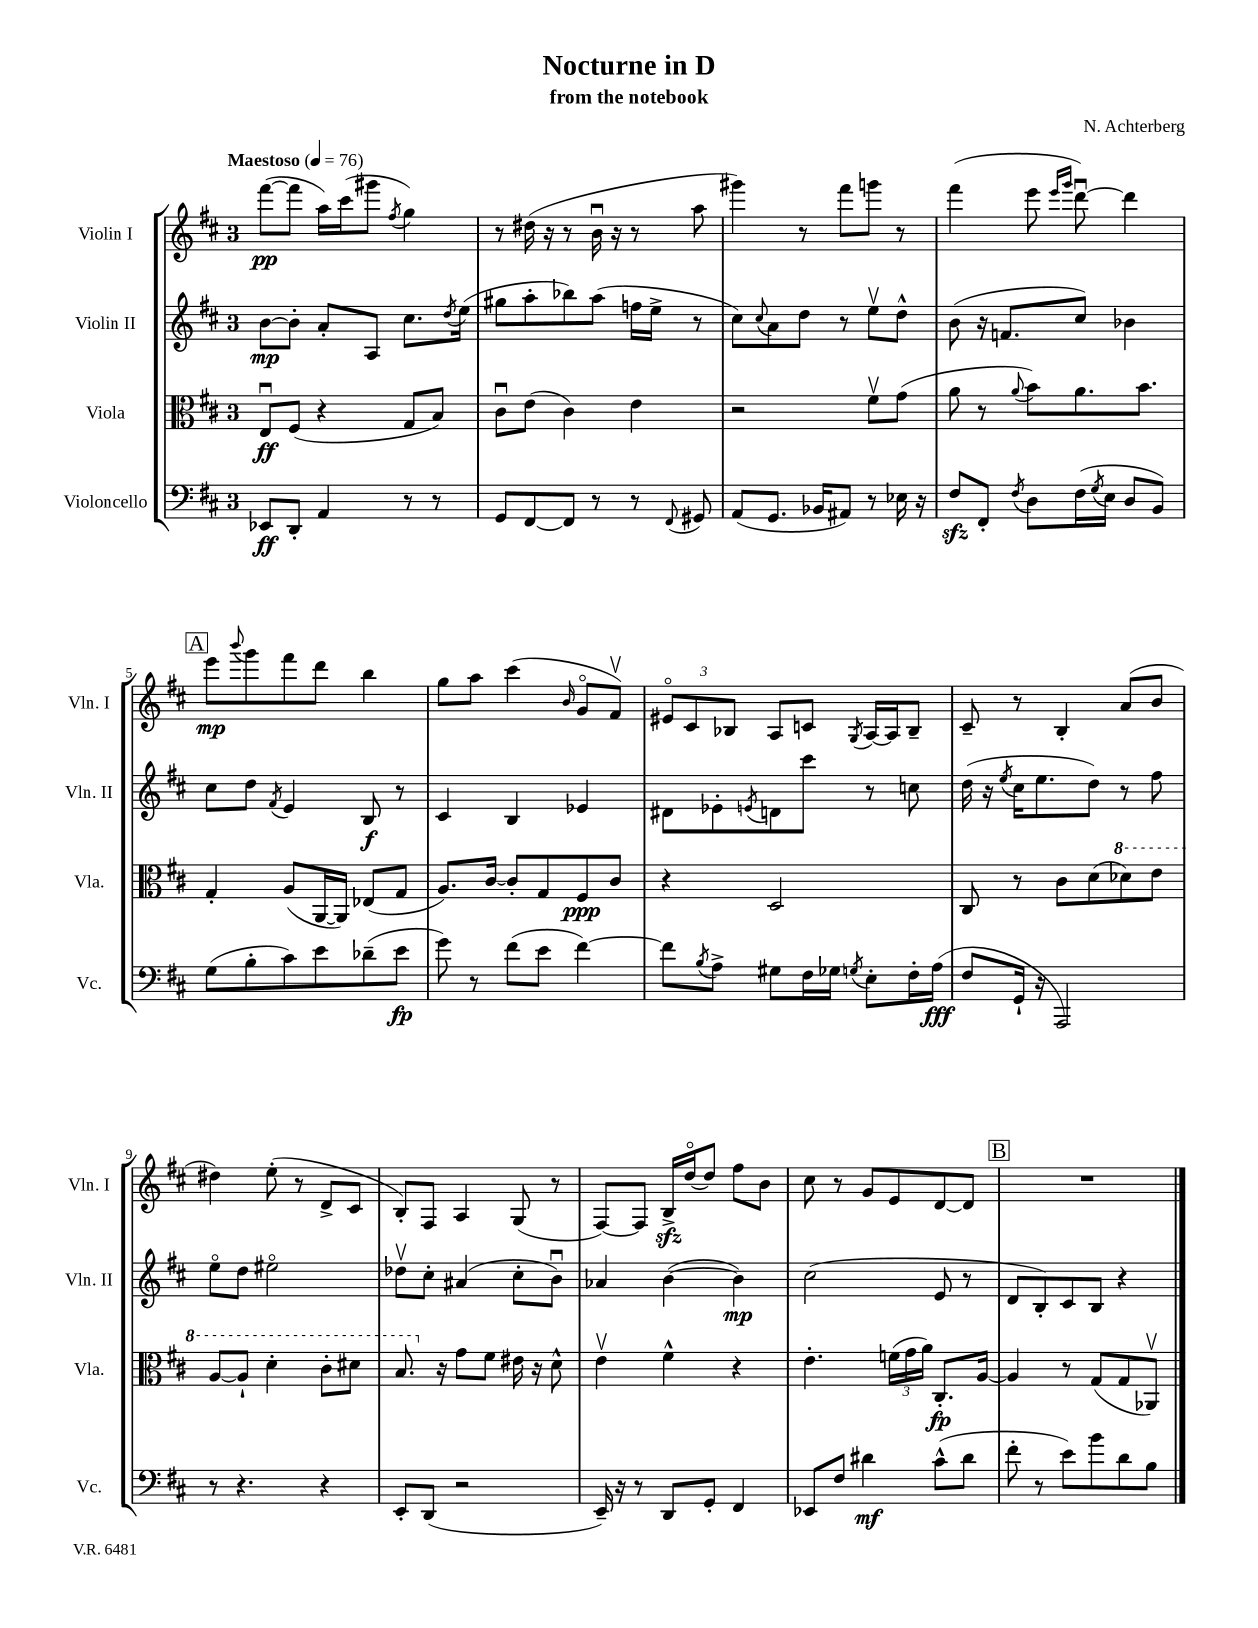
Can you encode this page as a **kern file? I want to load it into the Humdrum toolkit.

**kern	**dynam	**kern	**dynam	**kern	**dynam	**kern	**dynam
*part4	*part4	*part3	*part3	*part2	*part2	*part1	*part1
*staff4	*staff4	*staff3	*staff3	*staff2	*staff2	*staff1	*staff1
*I"Violoncello	*	*I"Viola	*	*I"Violin II	*	*I"Violin I	*
*I'Vc.	*	*I'Vla.	*	*I'Vln. II	*	*I'Vln. I	*
*clefF4	*	*clefC3	*	*clefG2	*	*clefG2	*
*k[f#c#]	*	*k[f#c#]	*	*k[f#c#]	*	*k[f#c#]	*
*M3/4	*	*M3/4	*	*M3/4	*	*M3/4	*
*MM76	*	*MM76	*	*MM76	*	*MM76	*
=1	=1	=1	=1	=1	=1	=1	=1
!	!	!	!	!	!	!LO:TX:a:B:t=Maestoso	!
8EE-X/L	ff	8Eu/L	ff	[8b\L	mp	([8fff#\L	pp
8DD'/J	.	(8F#/J	.	8b'\J]	.	8fff#\J]	.
4AA/	.	4r	.	8a'/L	.	16aa\LL)	.
.	.	.	.	.	.	(16ccc#\J	.
.	.	.	.	8A/J	.	8ggg#X\J	.
.	.	.	.	.	.	8qff#/	.
8r	.	8G/L	.	8.cc#\L	.	4gg\)	.
8r	.	8B/J)	.	.	.	.	.
.	.	.	.	8qdd/	.	.	.
.	.	.	.	(16ee\Jk	.	.	.
=2	=2	=2	=2	=2	=2	=2	=2
8GG/L	.	8c#u\L	.	8gg#X\L	.	8r	.
[8FF#/	.	(8e\J	.	8aa'\	.	(16dd#X\	.
.	.	.	.	.	.	16r	.
8FF#/J]	.	4c#\)	.	8bb-X\)	.	8r	.
8r	.	.	.	(8aa\J	.	16bu\	.
.	.	.	.	.	.	16r	.
8r	.	4e\	.	16ffn\LL	.	8r	.
.	.	.	.	16ee^\JJ	.	.	.
8qqFF#/	.	.	.	.	.	.	.
8GG#X/	.	.	.	8r	.	8aa\	.
=3	=3	=3	=3	=3	=3	=3	=3
(8AA/L	.	2r	.	8cc#\L)	.	4ggg#X\)	.
.	.	.	.	8qqcc#/	.	.	.
8.GG/J	.	.	.	8a\	.	.	.
.	.	.	.	8dd\J	.	8r	.
16BB-X/KL	.	.	.	.	.	.	.
8AA#X/J)	.	.	.	8r	.	8fff#\L	.
8r	.	8f#v\L	.	8eev\L	.	8gggn\J	.
16E-X\	.	(8g\J	.	8dd^^\J	.	8r	.
16r	.	.	.	.	.	.	.
=4	=4	=4	=4	=4	=4	=4	=4
8F#zz/L	.	8a\	.	(8b\	.	(4fff#\	.
8FF#'/J	.	8r	.	16r	.	.	.
.	.	.	.	8.fn/L	.	.	.
8qF#/	.	8qqa/	.	.	.	.	.
8D\L	.	8b\L)	.	.	.	8eee\	.
.	.	.	.	.	.	16qqeee/LL	.
.	.	.	.	.	.	16qqggg/JJ	.
(16F#\L	.	8.a\	.	8cc#/J)	.	[8dddu\)	.
8qG/	.	.	.	.	.	.	.
16E\JJ	.	.	.	.	.	.	.
8D/L	.	.	.	4b-X\	.	4ddd\]	.
.	.	8.b\J	.	.	.	.	.
8BB/J)	.	.	.	.	.	.	.
!!LO:LB:g=z
!!LO:REH:place=s1:t=A
=5	=5	=5	=5	=5	=5	=5	=5
(8G\L	.	4G'/	.	8cc#\L	.	8eee\L	mp
.	.	.	.	.	.	8qqbbb/	.
8B'\	.	.	.	8dd\J	.	8ggg\	.
.	.	.	.	8qf#/	.	.	.
8c#\)	.	(8A/L	.	4e/	.	8fff#\	.
8e\	.	[16AA/L	.	.	.	8ddd\J	.
.	.	16AA/JJ])	.	.	.	.	.
(8d-X~\	.	(8E-X/L	.	8B/	f	4bb\	.
8e\J	fp	8G/J	.	8r	.	.	.
=6	=6	=6	=6	=6	=6	=6	=6
8g\)	.	8.A/L)	.	4c#/	.	8gg\L	.
8r	.	.	.	.	.	8aa\J	.
.	.	[16c#/Jk	.	.	.	.	.
(8f#\L	.	8c#'/L]	.	4B/	.	(4ccc#\	.
8e\J	.	8G/	.	.	.	.	.
.	.	.	.	.	.	16qqb/	.
[4f#\)	.	8F#/	ppp	4e-X/	.	8g/L	.
.	.	8c#/J	.	.	.	8f#v/J)	.
=7	=7	=7	=7	=7	=7	=7	=7
8f#\L]	.	4r	.	8d#X\L	.	12e#X/L	.
.	.	.	.	.	.	12c#/	.
8qB/	.	.	.	.	.	.	.
8A^\J	.	.	.	8e-X'\	.	.	.
.	.	.	.	.	.	12B-X/J	.
.	.	.	.	8qen/	.	.	.
8G#X\L	.	2D/	.	8dn\	.	8A/L	.
16F#\L	.	.	.	8ccc#\J	.	8cn/J	.
16G-X\JJ	.	.	.	.	.	.	.
8qGn/	.	.	.	.	.	8qG/	.
8E'\L	.	.	.	8r	.	[16A/LL	.
.	.	.	.	.	.	16A/J]	.
16F#'\L	.	.	.	8ccn\	.	8B-~/J	.
(16A\JJ	fff	.	.	.	.	.	.
=8	=8	=8	=8	=8	=8	=8	=8
8F#/L	.	8C#/	.	(16dd\	.	8c#~/	.
.	.	.	.	16r	.	.	.
.	.	.	.	8qee/	.	.	.
16GG`/Jk	.	8r	.	16cc#\KL	.	8r	.
16r	.	.	.	8.ee\	.	.	.
2AAA/)	.	8c#\L	.	.	.	4B'/	.
.	.	(8d\	.	8dd\J)	.	.	.
*	*	*8va	*	*	*	*	*
.	.	8dd-X\)	.	8r	.	(8a/L	.
.	.	8ee\J	.	8ff#\	.	8b/J	.
!!LO:LB:g=z
=9	=9	=9	=9	=9	=9	=9	=9
8r	.	[8a/L	.	8ee\L	.	4dd#X\)	.
4.r	.	8a`/J]	.	8dd\J	.	.	.
.	.	4dd'\	.	2ee#X\	.	(8ee'\	.
.	.	.	.	.	.	8r	.
4r	.	8cc#'\L	.	.	.	8d^/L	.
.	.	8dd#X\J	.	.	.	8c#/J	.
=10	=10	=10	=10	=10	=10	=10	=10
8EE'/L	.	8.b/	.	8dd-Xv\L	.	8B'/L)	.
(8DD/J	.	.	.	8cc#'\J	.	8F#/J	.
*	*	*X8va	*	*	*	*	*
.	.	16r	.	.	.	.	.
2r	.	8g\L	.	(4a#X/	.	4A/	.
.	.	8f#\J	.	.	.	.	.
.	.	16e#X\	.	8cc#'\L	.	(8G/	.
.	.	16r	.	.	.	.	.
.	.	8d^^\	.	8bu\J)	.	8r	.
=11	=11	=11	=11	=11	=11	=11	=11
16EE~/)	.	4ev\	.	4a-X/	.	[8F#/L)	.
16r	.	.	.	.	.	.	.
8r	.	.	.	.	.	8F#/J]	.
8DD/L	.	4f#^^\	.	([4b\	.	16Bzz^/LL	.
.	.	.	.	.	.	[16dd/J	.
8GG'/J	.	.	.	.	.	8dd/J]	.
4FF#/	.	4r	.	4b\])	mp	8ff#\L	.
.	.	.	.	.	.	8b\J	.
=12	=12	=12	=12	=12	=12	=12	=12
8EE-X/L	.	4.e'\	.	(2cc#\	.	8cc#\	.
8F#/J	.	.	.	.	.	8r	.
4d#X\	mf	.	.	.	.	8g/L	.
.	.	(24fn\LL	.	.	.	8e/	.
.	.	24g\	.	.	.	.	.
.	.	24a\JJ)	.	.	.	.	.
(8c#^^\L	.	8.C#'/L	fp	8e/	.	[8d/	.
8d#\J	.	.	.	8r	.	8d/J]	.
.	.	[16A/Jk	.	.	.	.	.
!!LO:REH:place=s1:t=B
=13	=13	=13	=13	=13	=13	=13	=13
8f#'\	.	4A/]	.	8d/L	.	2.r	.
8r	.	.	.	8B'/)	.	.	.
8e\L)	.	8r	.	8c#/	.	.	.
8b\	.	(8G/L	.	8B/J	.	.	.
8d\	.	8G/	.	4r	.	.	.
8B\J	.	8AA-Xv/J)	.	.	.	.	.
==	==	==	==	==	==	==	==
*-	*-	*-	*-	*-	*-	*-	*-
